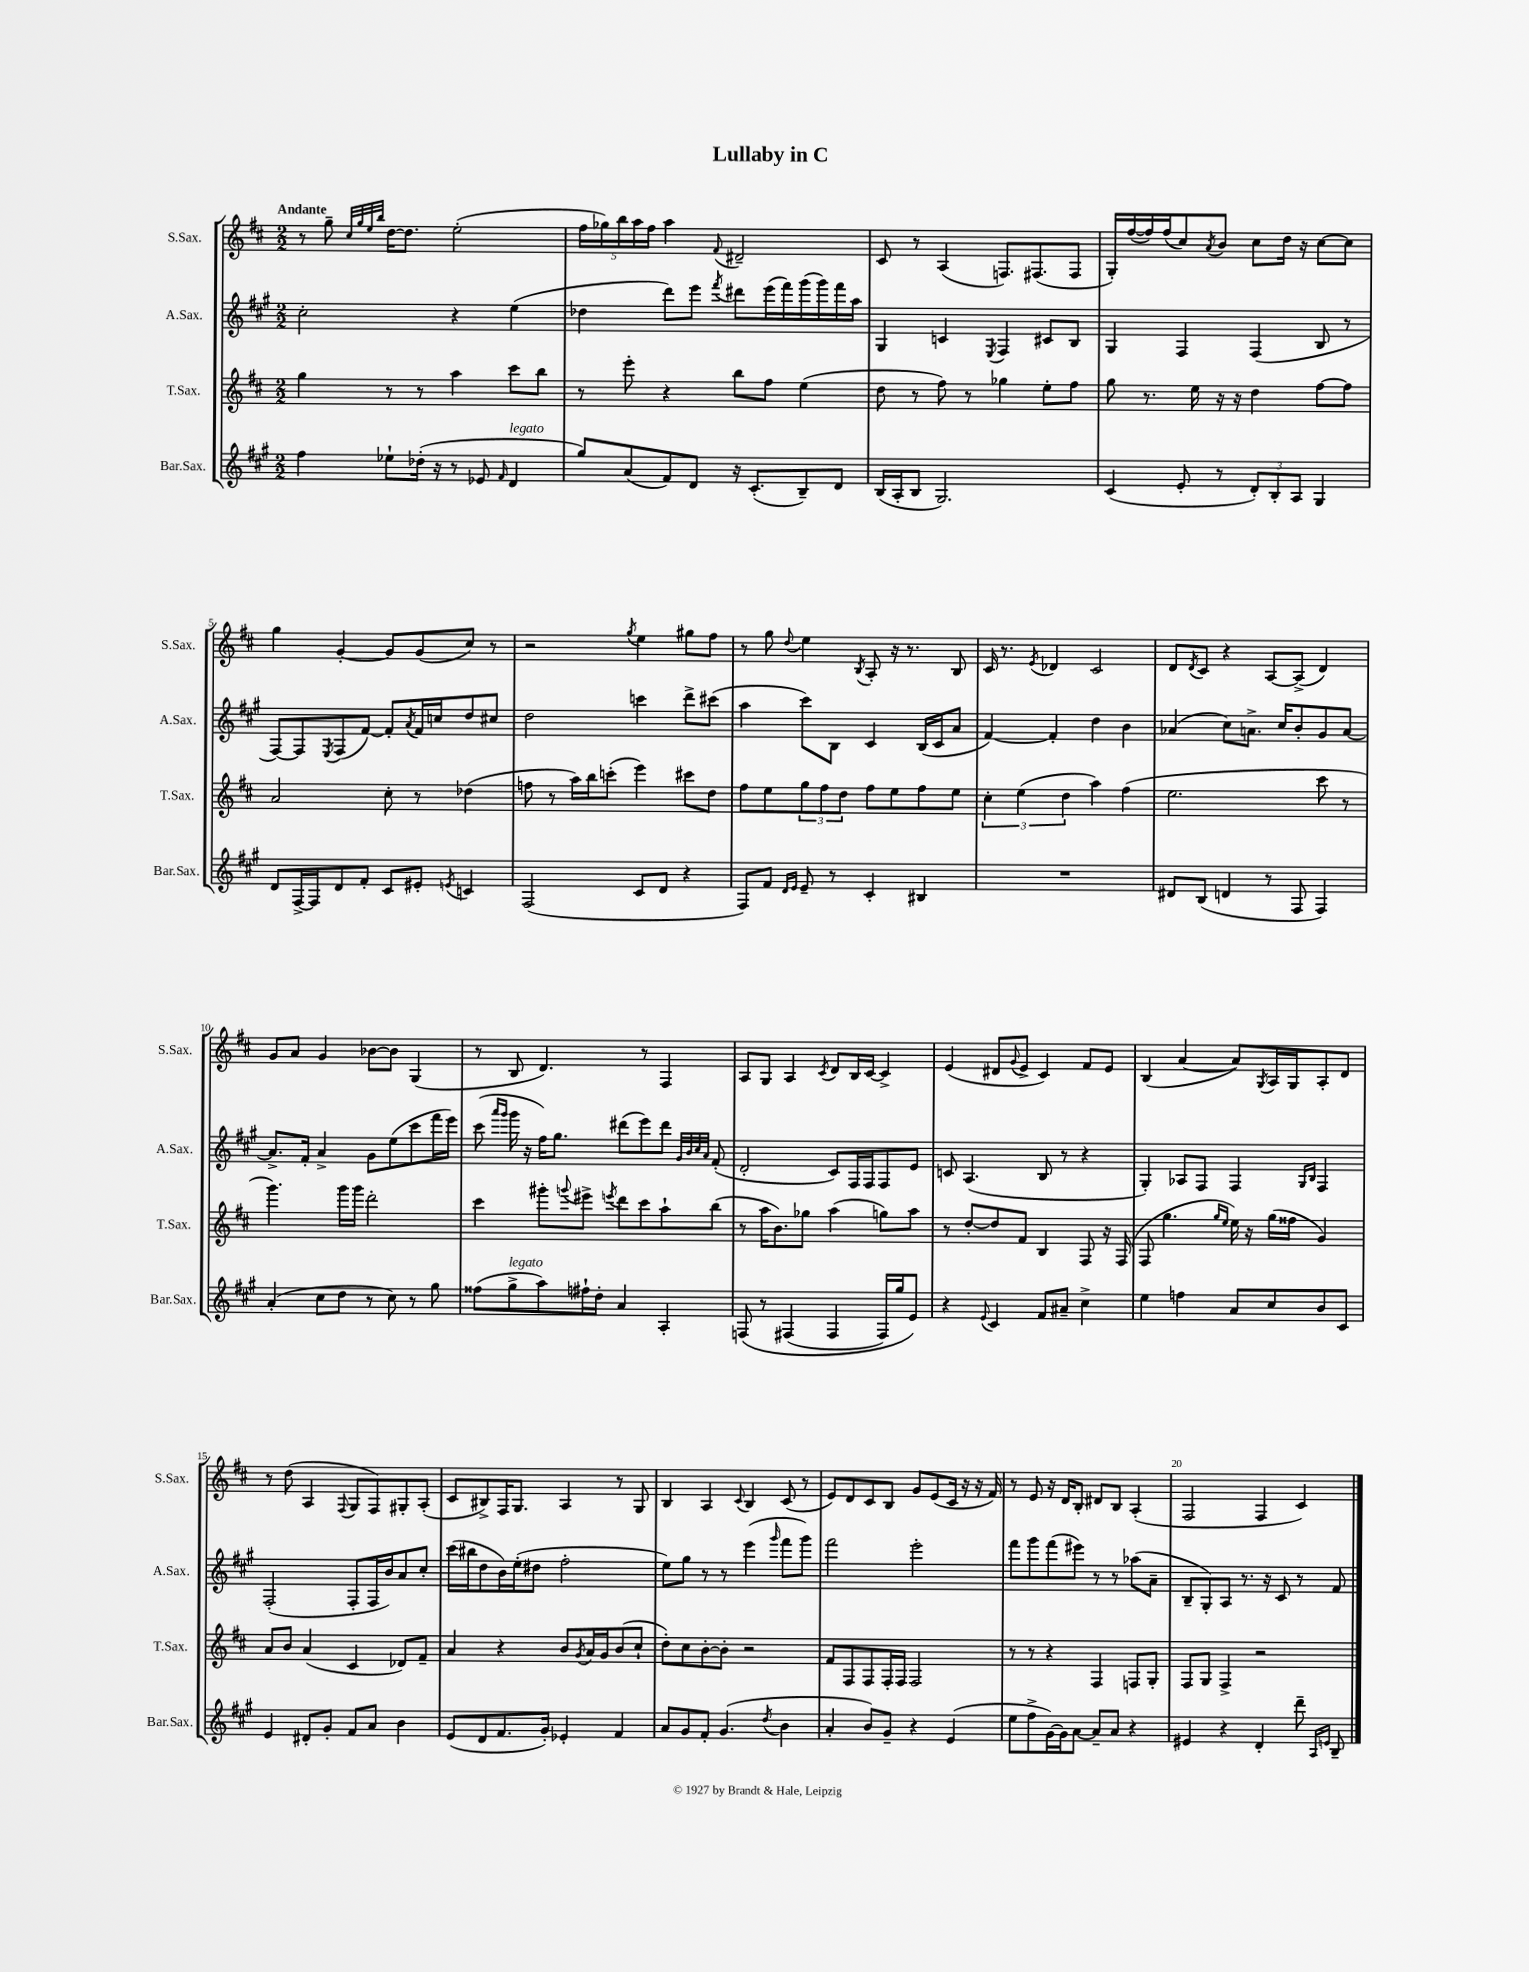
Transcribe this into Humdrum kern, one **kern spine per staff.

**kern	**kern	**kern	**kern
*staff4	*staff3	*staff2	*staff1
*clefG2	*clefG2	*clefG2	*clefG2
*k[f#c#g#]	*k[f#c#]	*k[f#c#g#]	*k[f#c#]
*M2/2	*M2/2	*M2/2	*M2/2
4ff#	4gg	2cc#'	8r
.	.	.	8gg~
.	.	.	32qqcc#
.	.	.	32qqgg
.	.	.	32qqee
.	.	.	32qqbb
8ee-`	8r	.	[16dd
.	.	.	8.dd]
(16dd-'	8r	.	.
16r	.	.	.
8r	4aa	4r	(2ee'
8e-	.	.	.
16qqf#	.	.	.
4d	8ccc#	(4ee	.
.	8bb	.	.
=	=	=	=
8gg#)	8r	4dd-	20ff#
.	.	.	20gg-)
.	.	.	20bb
(8a	8eee'	.	.
.	.	.	20aa
.	.	.	20ff#
8f#)	4r	8ddd)	4aa
8d	.	8eee	.
.	.	8qfff#	8qqf#
16r	8bb	8ddd#	2d#~
(8.c#'	.	.	.
.	8ff#	(16eee	.
.	.	16fff#)	.
8B~)	(4ee	(16ggg#	.
.	.	16ggg#)	.
8d	.	16fff#	.
.	.	16aa	.
=	=	=	=
(16B	8dd	4G#	8c#
16A'	.	.	.
8B	8r	.	8r
2.G#)	8ff#)	4c	(4A
.	8r	.	.
.	.	8qE	.
.	4gg-	4F#	8.F)
.	.	.	(8.F#
.	8ee'	8c#	.
.	8ff#	8B	8F#
=	=	=	=
(4c#	8gg	4G#	16G')
.	.	.	([16ff#
.	8.r	.	16ff#])
.	.	.	(16ff#
8e'	.	4F#	8cc#)
.	16ee	.	.
.	.	.	8qa
8r	16r	.	8b
.	16r	.	.
12d')	4dd	(4F#	8cc#
12B'	.	.	.
.	.	.	16dd
12A	.	.	.
.	.	.	16r
4G#	[8ff#	8B	[8cc#
.	8ff#]	8r	8cc#]
=	=	=	=
8d	2a	[8F#)	4gg
[16F#^	.	8F#]	.
16F#]	.	.	.
.	.	8qE	.
8d	.	(8F#	[4g'
8f#'	.	[8f#)	.
8c#	8cc#'	8f#']	8g]
.	.	8qa	.
8e#'	8r	16f#	(8g
.	.	16cc	.
8qe	.	.	.
4c	(4dd-	8dd	8cc#)
.	.	8cc#	8r
=	=	=	=
(2F#	8ff	2dd	2r
.	8r	.	.
.	16aa)	.	.
.	16bb	.	.
.	(8ccc'	.	.
.	.	.	8qgg
8c#	4eee)	4ccc	4ee
8d	.	.	.
4r	8ccc#	8ddd^	8gg#
.	8dd	(8ccc#	8ff#
=	=	=	=
8F#)	8ff#	4aa	8r
8f#	8ee	.	8gg
16qqd	.	.	.
16qqe	.	.	8qqdd
8e~	12gg	8ccc#)	4ee
.	12ff#	.	.
8r	.	8B	.
.	12dd	.	.
.	.	.	8qB
4c#'	8ff#	4c#	8A'
.	8ee	.	16r
.	.	.	8.r
4B#	8ff#	(16B	.
.	.	16c#	.
.	8ee	8a	8B
=	=	=	=
1r	6cc#'	[4f#)	16c#
.	.	.	8.r
.	(6ee	.	.
.	.	.	8qe
.	.	4f#']	4d-
.	6dd	.	.
.	4aa)	4dd	2c#
.	(4ff#	4b	.
=	=	=	=
8d#	2.ee	(4a-	8d
.	.	.	8qd
(8B	.	.	8c#
4d	.	8cc#)	4r
.	.	8.a^	.
8r	.	.	[8A
.	.	16cc#	.
8F#	.	8b'	(8A^]
4F#)	8ccc#	8g#	4d)
.	8r	[8a	.
=	=	=	=
(4a'	4.ggg)	8.a^]	8g
.	.	.	8a
.	.	16f#'	.
8cc#	.	4a^	4g
8dd	16ggg	.	.
.	16ggg	.	.
8r	2ddd'	8g#	[8b-
8cc#)	.	(8ee	8b-]
8r	.	8ccc#	(4G
8gg#	.	16fff#	.
.	.	16eee)	.
=	=	=	=
(8ff##	4ccc#	(8ccc#	8r
.	.	16qqaaa	.
.	.	16qqggg#	.
8gg#^	.	16ggg#	8B
.	.	16r	.
8aa)	8ggg#'	16ff#)	4.d)
.	.	8.gg#	.
.	8qqggg	.	.
16ff#`	8eee#^	.	.
16dd'	.	.	.
.	8qeee	.	.
4a	8ddd	(8ddd#	.
.	8ccc#	8eee)	8r
4A'	8aa`	8ddd#	4F#
.	.	32qqg#	.
.	.	32qqb	.
.	.	32qqcc#	.
.	.	32qqa	.
.	(8bb	(8f#'	.
=	=	=	=
&(8F	8r	2d'	8A
8r	16aa	.	8G
.	8.b)	.	.
(4F#	.	.	4A
.	8gg-	.	.
.	.	.	8qc#
4F#	(4aa	8c#)	8d
.	.	16F#	16B
.	.	16F#	[16c#
16F#)	8gg)	8F#	4c#^]
16gg#	.	.	.
8e&)	8aa	8e	.
=	=	=	=
4r	8r	8c	(4e
.	[8dd'	(4.A	.
8qqe	.	.	.
4c#	8dd]	.	8d#
.	.	.	8qqg
.	8f#	.	8e^
8f#	4B	8B	4c#)
8a#~	.	8r	.
4cc#^	8F#	4r	8f#
.	16r	.	8e
.	(16F#	.	.
=	=	=	=
4ee	8F#	4G#')	(4B
.	4.gg	.	.
4ff	.	8A-	[4a
.	.	8F#	.
.	16qqgg	.	.
.	16qqee	.	.
8a	16ee)	4F#	8a])
.	16r	.	.
.	.	.	8qG
8cc#	(16gg	.	16A
.	16ff##	.	16G
.	.	16qqG#	.
.	.	16qqB	.
8b	4g)	4F#	8A'
8c#	.	.	8d
=	=	=	=
4e	8a	(2F#'	8r
.	8b	.	(8dd
8d#'	(4a	.	4A
8g#'	.	.	.
.	.	.	8qqF#
8f#	4c#	8F#'	8G
8a	.	16F#	8F#)
.	.	16b)	.
4b	8d-)	8a	8G#'
.	8f#~	8cc#'	(8A'
=	=	=	=
(8e	4a	(16ccc#	8c#
.	.	16bb#	.
8d	.	8dd	8B#^)
8.f#	4r	16b)	16F#
.	.	(16ee'	8.G
.	.	8dd#	.
16g#')	.	.	.
4e-'	8b	2ff#'	4A
.	8qg	.	.
.	16a	.	.
.	16g	.	.
4f#	(8b	.	8r
.	8cc#`	.	8G
=	=	=	=
8a	8dd')	8ee)	4B
8g#	8cc#	8gg#	.
8f#'	[8b'	8r	4A
(4.g#	8b']	8r	.
.	.	.	8qqc#
.	2r	(4eee	4B
8qdd	.	16qqggg#	.
4b	.	8fff#	(8c#
.	.	8ggg#)	8r
=	=	=	=
4a'	8f#	2fff#	8e)
.	8F#	.	8d
8b)	8F#	.	8c#
8g#~	16F#'	.	8B
.	16F#	.	.
4r	2F#	2eee'	8g
.	.	.	(8e
(4e	.	.	16c#
.	.	.	16r
.	.	.	16r
.	.	.	16f#)
=	=	=	=
8ee	8r	8fff#	8r
8ff#^	8r	8ggg#	8e
[16g#)	4r	(8fff#	16r
16g#]	.	.	16d
[8a	.	8eee#)	8B'
8a~]	4F#	8r	8d#
8a	.	8r	8B
4r	8F	(8aa-	(4A'
.	8G'	8a~	.
=	=	=	=
4e#	8F#	8B~	2F#
.	8G	8G#')	.
4r	4F#^	8A	.
.	.	8.r	.
4d'	2r	.	4F#
.	.	16r	.
.	.	8c#	.
8ddd~	.	8r	4c#)
16qqA	.	.	.
16qqe	.	.	.
8B~	.	8f#	.
==	==	==	==
*-	*-	*-	*-
